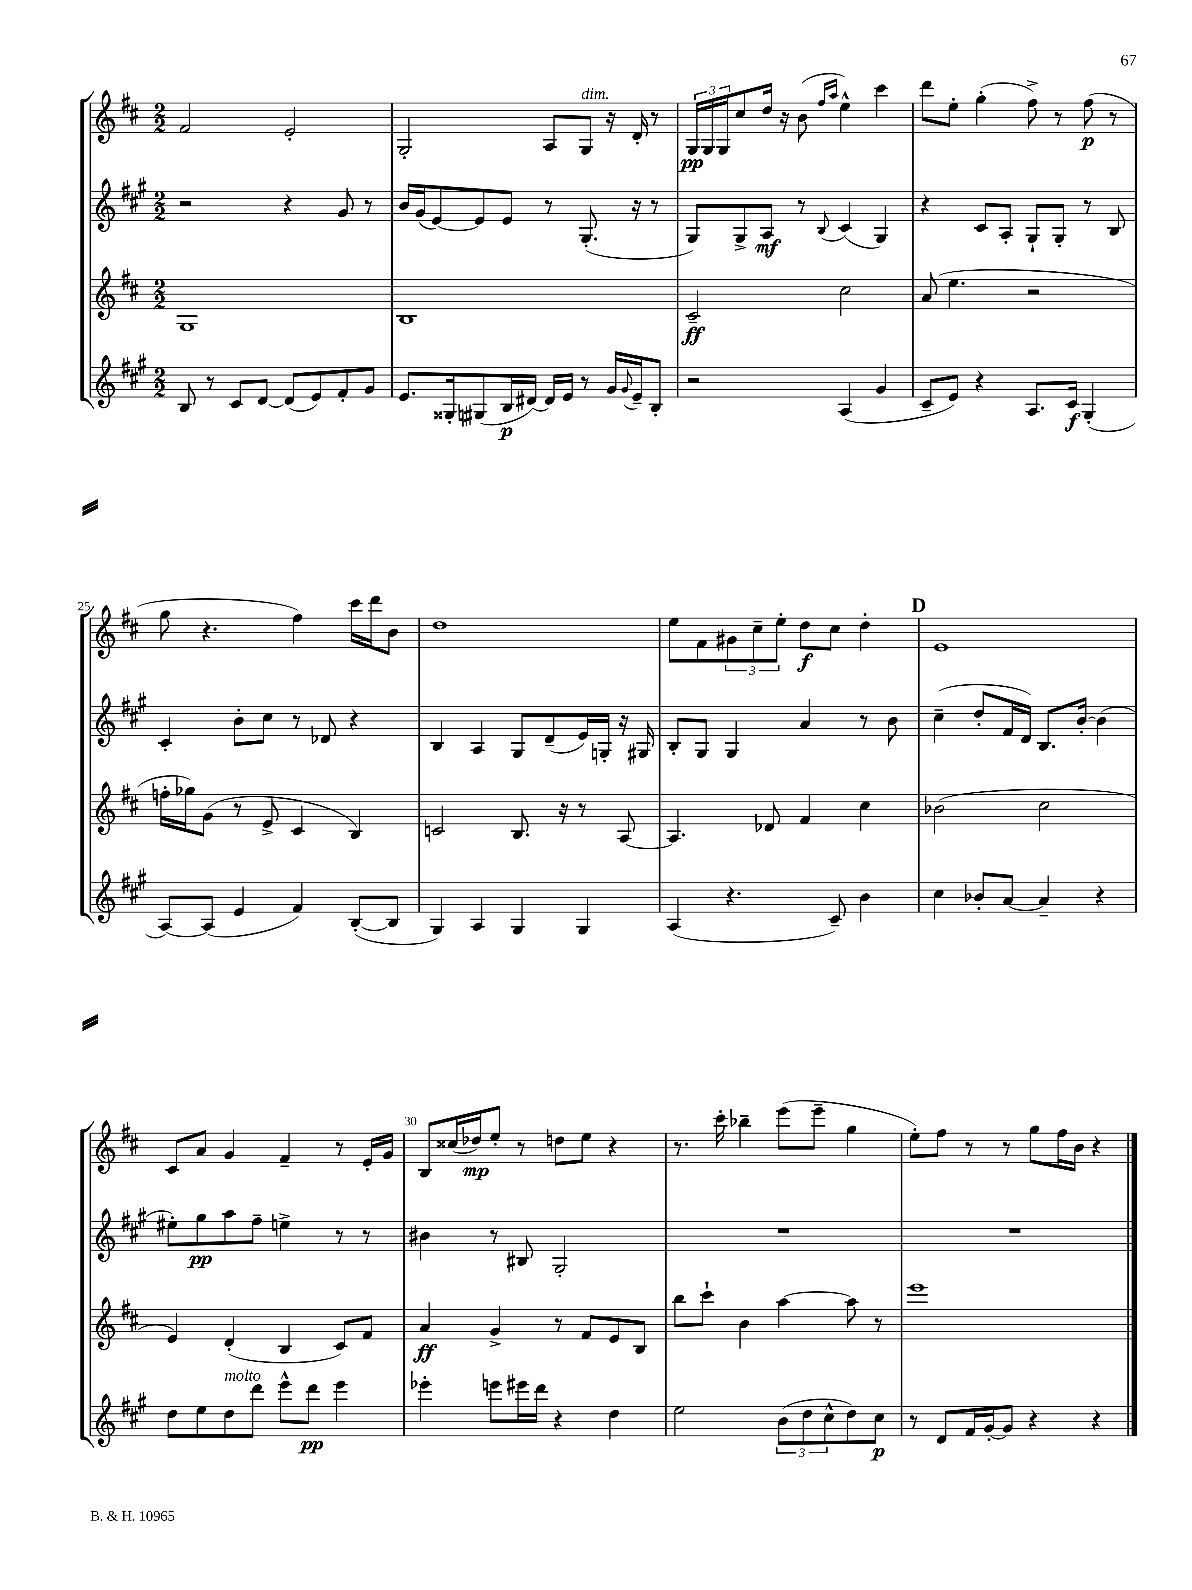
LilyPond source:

<<
\new StaffGroup <<
\new Staff = "s0" {
    \clef treble \key d \major \numericTimeSignature \time 2/2
    fis'2 e'2-. |
    g2-. a8 g8^\markup { \italic "dim." } r16 d'16-. r8 |
    \tuplet 3/2 { g16\pp g16 g16 } cis''8 d''16 r16 b'8( \grace { fis''16 a''16 } e''4-^) cis'''4 |
    d'''8 e''8-. g''4-.( fis''8->) r8 fis''8\p( r8 |
    g''8 r4. fis''4) cis'''16 d'''16 b'8 |
    d''1 |
    e''8 fis'8 \tuplet 3/2 { gis'8 cis''8-- e''8-. } d''8\f cis''8 d''4-. |
    \mark \markup { \bold "D" } e'1 |
    cis'8 a'8 g'4 fis'4-- r8 e'16-. g'16 |
    b8 cisis''16( des''16\mp) e''8-. r8 d''8 e''8 r4 |
    r8. cis'''16-. bes''4-- e'''8( e'''8-- g''4 |
    e''8-.) fis''8 r8 r8 g''8 fis''16 b'16 r4 \bar "|." |
}
\new Staff = "s1" {
    \clef treble \key a \major \numericTimeSignature \time 2/2
    r2 r4 gis'8 r8 |
    b'16 gis'16( e'8~) e'8 e'8 r8 gis8.-.( r16 r8 |
    gis8) gis8-> a8\mf r8 \appoggiatura { b8 } cis'4( gis4) |
    r4 cis'8 a8-. gis8-! gis8-. r8 b8 |
    cis'4-. b'8-. cis''8 r8 des'8 r4 |
    b4 a4 gis8 d'8--( e'16) g16-. r16 gis16 |
    b8-. gis8 gis4 a'4 r8 b'8 |
    \mark \markup { \bold "D" } cis''4--( d''8-. fis'16 d'16) b8. b'16~-. b'4( |
    eis''8-.) gis''8\pp a''8 fis''8-- e''4-> r8 r8 |
    bis'4 r8 bis8 gis2-. |
    R1 |
    R1 \bar "|." |
}
\new Staff = "s2" {
    \clef treble \key d \major \numericTimeSignature \time 2/2
    g1 |
    b1 |
    cis'2--\ff cis''2 |
    a'8( e''4. r2 |
    f''16-. ges''16) g'8( r8 e'8-> cis'4 b4) |
    c'2 b8. r16 r8 a8~ |
    a4. des'8 fis'4 cis''4 |
    \mark \markup { \bold "D" } bes'2( cis''2 |
    e'4) d'4-.( b4 cis'8) fis'8 |
    a'4\ff g'4-> r8 fis'8 e'8 b8 |
    b''8 cis'''8-! b'4 a''4~ a''8 r8 |
    e'''1 \bar "|." |
}
\new Staff = "s3" {
    \clef treble \key a \major \numericTimeSignature \time 2/2
    b8 r8 cis'8 d'8~ d'8( e'8) fis'8-. gis'8 |
    e'8. gisis16-. gis8( b16\p dis'16~) dis'16 e'16 r8 gis'16 \appoggiatura { gis'8 } e'16-- b8-. |
    r2 a4( gis'4 |
    cis'8-- e'8) r4 a8. cis'16\f gis4-.( |
    a8~) a8( e'4 fis'4) b8~-.( b8 |
    gis4) a4 gis4 gis4 |
    a4( r4. cis'8--) b'4 |
    \mark \markup { \bold "D" } cis''4 bes'8-. a'8~ a'4-- r4 |
    d''8 e''8 d''8^\markup { \italic "molto" } d'''8 e'''8-^ d'''8\pp e'''4 |
    ees'''4-. e'''8 eis'''16 d'''16 r4 d''4 |
    e''2 \tuplet 3/2 { b'8( d''8 cis''8-^ } d''8) cis''8\p |
    r8 d'8 fis'16 gis'16~-. gis'8 r4 r4 \bar "|." |
}
>>
>>
\layout { \context { \Score currentBarNumber = #21 \override BarNumber.break-visibility = ##(#f #t #t) barNumberVisibility = #(every-nth-bar-number-visible 5) } }
